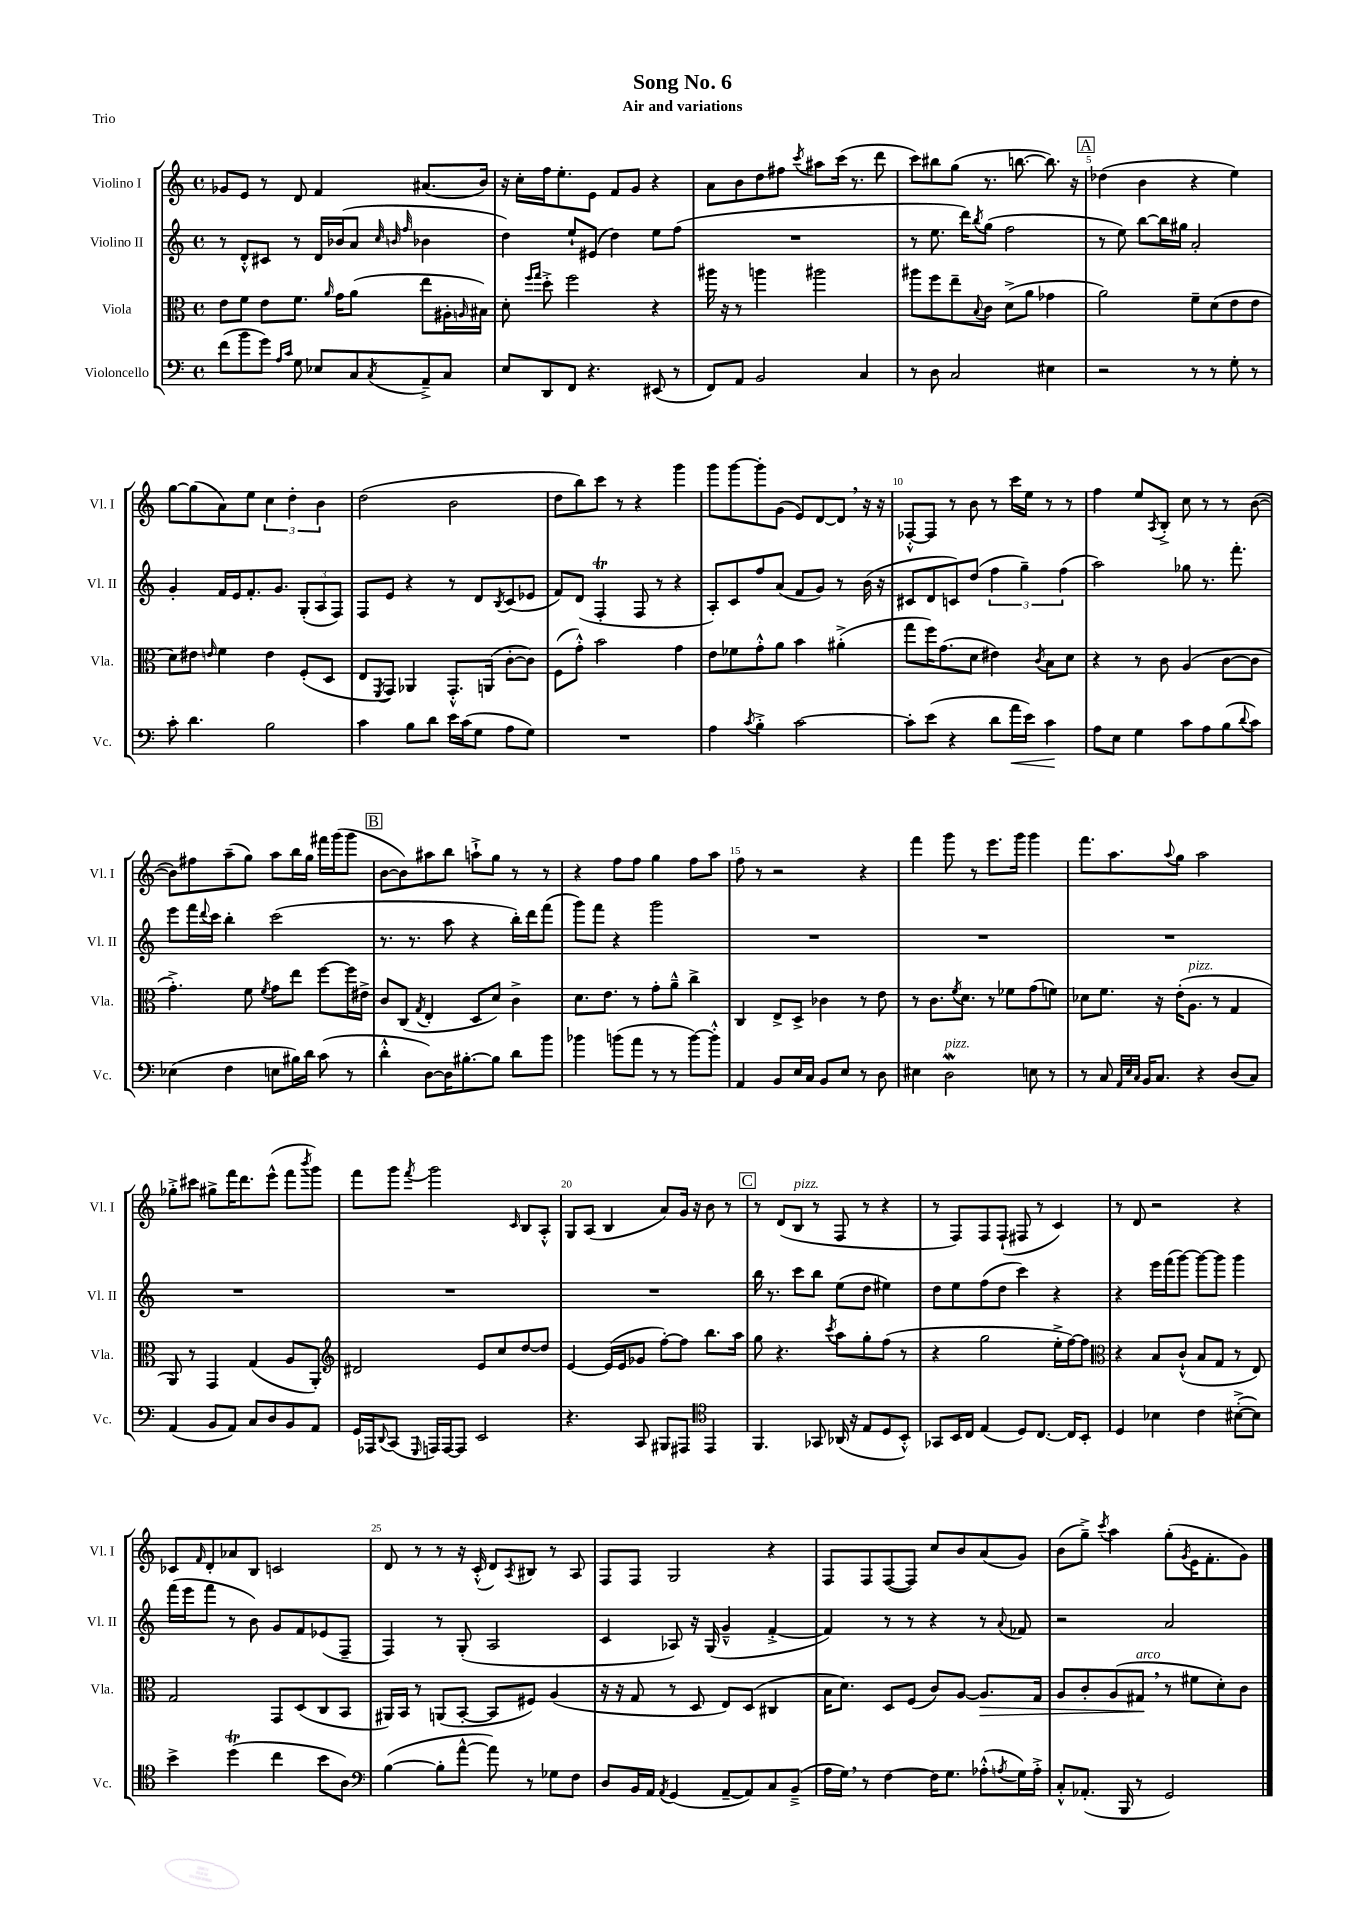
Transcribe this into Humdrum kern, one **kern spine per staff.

**kern	**dynam	**kern	**dynam	**kern	**kern
*part4	*part4	*part3	*part3	*part2	*part1
*staff4	*staff4	*staff3	*staff3	*staff2	*staff1
*I"Violoncello	*	*I"Viola	*	*I"Violino II	*I"Violino I
*I'Vc.	*	*I'Vla.	*	*I'Vl. II	*I'Vl. I
*clefF4	*	*clefC3	*	*clefG2	*clefG2
*k[]	*	*k[]	*	*k[]	*k[]
*M4/4	*	*M4/4	*	*M4/4	*M4/4
*met(c)	*	*met(c)	*	*met(c)	*met(c)
=1	=1	=1	=1	=1	=1
(8f\L	.	8e\L	.	8r	8g-X/L
8b\	.	8f\J	.	8d'^^/L	8e/J
8g\J)	.	8e\L	.	8c#X/J	8r
16qqA/LL	.	.	.	.	.
16qqc/JJ	.	.	.	.	.
8G\	.	8.f\J	.	8r	8d/
8E-X/L	.	.	.	16d/LL	4f/
.	.	16qqa/	.	.	.
.	.	16g\KL	.	(16b-X/J	.
8C/	.	(8a\J	.	8a/J	.
.	.	.	.	32qqcc/	.
.	.	.	.	32qqbn/	.
8qC/	.	.	.	32qqff/	.
8AA~^/	.	8ee\L	.	4b-X\	(8.a#X/L
8C/J	.	16A#X'\L	.	.	.
.	.	16qqAn/	.	.	.
.	.	16B#X\JJ)	.	.	16b/Jk)
=2	=2	=2	=2	=2	=2
8E/L	.	8d'\	.	4dd\)	16r
.	.	.	.	.	16cc'\LL
.	.	16qqff/LL	.	.	.
.	.	16qqgg/JJ	.	.	.
8DD/	.	8dd'^\	.	.	16ff\J
.	.	.	.	.	8.ee'\
8FF/J	.	2ff\	.	8ee`/L	.
4.r	.	.	.	(8e#X/J	8e\J
.	.	.	.	4dd\)	8f/L
.	.	.	.	.	8g/J
(8EE#X/	.	4r	.	8ee\L	4r
8r	.	.	.	(8ff\J	.
=3	=3	=3	=3	=3	=3
8FF/L)	.	16aa#X\	.	1r	8a\L
.	.	16r	.	.	.
8AA/J	.	8r	.	.	8b\
2BB/	.	4aan\	.	.	8dd\
.	.	.	.	.	8ff#X\J
.	.	.	.	.	8qccc/
.	.	2aa#X\	.	.	8aa#X\L
.	.	.	.	.	(16ccc\Jk
.	.	.	.	.	8.r
4C/	.	.	.	.	.
.	.	.	.	.	8ddd\
=4	=4	=4	=4	=4	=4
8r	.	8aa#X\L	.	8r	8ccc\L)
8D\	.	8ff\	.	8.ee\	8bb#X\
2C/	.	8ee~\	.	.	(8gg\J
.	.	.	.	16ddd\KL)	.
.	.	8qqB/	.	8qbb/	.
.	.	8c\J	.	(8gg\J	8.r
.	.	(8d^\L	.	2ff\	.
.	.	.	.	.	[8.bbn\
.	.	8a\J	.	.	.
4E#X\	.	4g-X\	.	.	8.bb\])
.	.	.	.	.	16r
!!LO:REH:place=s1:t=A
=5	=5	=5	=5	=5	=5
2r	.	2a\)	.	8r	(4dd-X\
.	.	.	.	8ee\)	.
.	.	.	.	[8bb\L	4b\
.	.	.	.	16bb\L]	.
.	.	.	.	16gg#X\JJ	.
8r	.	8f~\L	.	2a'/	4r
8r	.	(8d\	.	.	.
8G'\	.	8e\	.	.	4ee\)
8r	.	8e\J	.	.	.
!!LO:LB:g=z
=6	=6	=6	=6	=6	=6
8c'\	.	8d\L)	.	4g'/	[8gg\L
4.d\	.	8e#X\J	.	.	(8gg\]
.	.	16qqen/	.	.	.
.	.	4f\	.	16f/LL	8a\)
.	.	.	.	16e/J	.
.	.	.	.	8.f'/	8ee\J
2B\	.	4e\	.	.	6cc\
.	.	.	.	8.g/J	.
.	.	.	.	.	6dd'\
.	.	(8F'/L	.	(12G'/L	.
.	.	.	.	12A/	6b\
.	.	8D/J	.	.	.
.	.	.	.	12F/J)	.
=7	=7	=7	=7	=7	=7
4c\	.	8E/L	.	8F/L	(2dd\
.	.	8qFF/	.	.	.
.	.	8GG/J)	.	8e/J	.
8B\L	.	4AA-X/	.	4r	.
8d\J	.	.	.	.	.
16e\LL	.	8.GG'^^/L	.	8r	2b\
(16c\J	.	.	.	.	.
8G\J	.	.	.	8d/L	.
.	.	(16AAn/Jk	.	.	.
.	.	.	.	8qB/	.
8A\L	.	[8c'\L	.	(8c/	.
8G\J)	.	8c\J])	.	8e-X/J	.
=8	=8	=8	=8	=8	=8
1r	.	(8F\L	.	8f/L)	8dd\L
.	.	8g'^^\J)	.	(8d/J	8bb\)
.	.	2b\	.	4FT'/	8ccc\J
.	.	.	.	.	8r
.	.	.	.	8F/	4r
.	.	.	.	8r	.
.	.	4g\	.	4r	4ggg\
=9	=9	=9	=9	=9	=9
4A\	.	8e\L	.	8A'/L)	8ggg\L
.	.	8f-X\	.	8c/	[8ggg\
8qc/	.	.	.	.	.
4B'^\	.	8g'^^\	.	8ff/	8ggg'\]
.	.	8a\J	.	(8a/J	(8g\J
[2c\	.	4b\	.	8f/L	8e/L)
.	.	.	.	8g/J)	[8d/
.	.	(4a#X'^\	.	8r	8d,/J]
.	.	.	.	(16b\	16r
.	.	.	.	16r	16r
=10	=10	=10	=10	=10	=10
8c'\L]	.	8gg\L	.	8c#X/L	[8F-X'^^/L
(8e\J	.	16ff\K)	.	8d/	8F-/J]
.	.	(8.g\	.	.	.
4r	.	.	.	8cn/)	8r
.	.	8d\J	.	(8dd/J	8b\
8d\L	.	4e#X\)	.	6ff\	8r
!	!LO:HP:b	!	!	!	!
16a\L	<	.	.	.	16ccc\LL
.	.	.	.	6gg~\)	.
16e\JJ)	.	.	.	.	16ee\JJ
.	.	8qc/	.	.	.
4c\	.	8B\L	.	.	8r
.	.	.	.	(6ff\	.
.	.	8d\J	.	.	8r
.	[	.	.	.	.
=11	=11	=11	=11	=11	=11
8A\L	.	4r	.	2aa\)	4ff\
8E\J	.	.	.	.	.
4G\	.	8r	.	.	8ee/L
.	.	.	.	.	8qA/
.	.	8c\	.	.	8B'^/J
8c\L	.	(4A/	.	8gg-X\	8cc\
8A\	.	.	.	8.r	8r
(8B\	.	[8c\L	.	.	8r
.	.	.	.	8.fff'\	.
8qqd/	.	.	.	.	.
8c\J)	.	8c\J]	.	.	([8b\
!!LO:LB:g=z
=12	=12	=12	=12	=12	=12
(4E-X\	.	4.g'^\)	.	8eee\L	8b\L])
.	.	.	.	16fff\L	8ff#X\
.	.	.	.	8qqddd/	.
.	.	.	.	16ccc\JJ	.
4F\	.	.	.	4bb'\	(8aa~\
.	.	8f\	.	.	8gg\J)
.	.	8qf/	.	.	.
8En\L	.	8g\L	.	(2ccc\	8aa\L
16B#X\L)	.	8ee\J	.	.	16bb\L
16d\JJ	.	.	.	.	16gg\JJ
(8c\	.	[8ff\L	.	.	16fff#X\LL
.	.	.	.	.	(16ggg\J
8r	.	16ff\L]	.	.	8ggg\J
.	.	16e#X^\JJ	.	.	.
!!LO:REH:place=s1:t=B
=13	=13	=13	=13	=13	=13
4d'^^\	.	8c/L	.	8.r	[8b\L
.	.	(8C/J	.	.	8b\])
.	.	.	.	8.r	.
.	.	8qG/	.	.	.
[8D\L)	.	4E'/	.	.	8aa#X\
16D\K]	.	.	.	8aa\	8bb\J
[8.B#X'\	.	.	.	.	.
.	.	8D/L	.	4r	8aan`^\L
8B#\J]	.	8d/J)	.	.	8gg\J
8d\L	.	4c^\	.	16bb'\LL)	8r
.	.	.	.	16ddd\J	.
8b\J	.	.	.	(8fff\J	8r
=14	=14	=14	=14	=14	=14
4b-X\	.	8.d\L	.	8ggg\L)	4r
.	.	.	.	8fff\J	.
.	.	8.e\J	.	.	.
(8bn\L	.	.	.	4r	8ff\L
8a\J	.	8r	.	.	8ff\J
8r	.	8g'\L	.	2ggg\	4gg\
8r	.	8a~^^\J	.	.	.
[8b\L)	.	4cc^\	.	.	8ff\L
8b'^^\J]	.	.	.	.	8aa\J
=15	=15	=15	=15	=15	=15
4AA/	.	4C/	.	1r	8ff\
.	.	.	.	.	8r
8BB/L	.	8E^/L	.	.	2r
16E/L	.	8D^/J	.	.	.
16C/JJ	.	.	.	.	.
8BB/L	.	4c-X\	.	.	.
8E/J	.	.	.	.	.
8r	.	8r	.	.	4r
8D\	.	8e\	.	.	.
=16	=16	=16	=16	=16	=16
4E#X\	.	8r	.	1r	4fff\
.	.	8.c\L	.	.	.
!LO:TX:a:i:t=pizz.	!	!	!	!	!
2DW\	.	.	.	.	8ggg\
.	.	8qf/	.	.	.
.	.	8.d\J	.	.	.
.	.	.	.	.	8r
.	.	8r	.	.	8.eee\L
.	.	8f-X\L	.	.	.
.	.	.	.	.	16ggg\Jk
8En\	.	(8g\	.	.	4ggg\
8r	.	8fn\J)	.	.	.
=17	=17	=17	=17	=17	=17
8r	.	8d-X\L	.	1r	8.fff\L
8C/	.	8.f\J	.	.	.
.	.	.	.	.	8.aa\
32qqAA/LLL	.	.	.	.	.
32qqE/	.	.	.	.	.
32qqC/JJJ	.	.	.	.	.
16BB/KL	.	.	.	.	.
8.C/J	.	16r	.	.	.
.	.	.	.	.	8qqaa/
.	.	(16e'\KL	.	.	8gg\J
!	!	!LO:TX:a:i:t=pizz.	!	!	!
.	.	8.A\J	.	.	.
4r	.	.	.	.	2aa\
.	.	8r	.	.	.
(8D/L	.	4G/	.	.	.
8C/J)	.	.	.	.	.
!!LO:LB:g=z
=18	=18	=18	=18	=18	=18
(4AA/	.	8AA/)	.	1r	8gg-X'^\L
.	.	8r	.	.	8ccc#X\J
8BB/L	.	4GG/	.	.	8gg#X^\L
8AA/J)	.	.	.	.	16fff\K
.	.	.	.	.	8.ddd\
8C/L	.	(4G/	.	.	.
8D/	.	.	.	.	(8eee^^\J
8BB/	.	8A/L	.	.	8fff\L
.	.	.	.	.	8qbbb/
8AA/J	.	8AA'/J)	.	.	8ggg\J)
=19	=19	=19	=19	=19	=19
*	*	*clefG2	*	*	*
16GG/LL	.	2d#X/	.	1r	8fff\L
16AAA-X/J	.	.	.	.	.
8qqDD/	.	.	.	.	.
(8CC/J	.	.	.	.	8ggg\J
16qqGGG/	.	.	.	.	8qfff/
16AAAn/LL)	.	.	.	.	2ggg\
[16AAA/J	.	.	.	.	.
8AAA/J]	.	.	.	.	.
2EE/	.	8e/L	.	.	.
.	.	8cc/	.	.	.
.	.	.	.	.	16qqc/
.	.	[8dd/	.	.	8B/L
.	.	8dd/J]	.	.	8A'^^/J
=20	=20	=20	=20	=20	=20
4.r	.	[4e/	.	1r	8G/L
.	.	.	.	.	(8A/J
.	.	(16e/LL]	.	.	4B/
.	.	16e/J	.	.	.
8CC/	.	8g-X/J	.	.	.
8BBB#X/L	.	[8ff'\L)	.	.	8a/L)
8AAA#X/J	.	8ff\J]	.	.	16g/Jk
.	.	.	.	.	16r
*clefC4	*	*	*	*	*
4EE/	.	8.bb\L	.	.	8b\
.	.	.	.	.	8r
.	.	16aa\Jk	.	.	.
!!LO:REH:place=s1:t=C
=21	=21	=21	=21	=21	=21
4.FF/	.	8gg\	.	16bb\	8r
.	.	.	.	8.r	.
.	.	4.r	.	.	(8d/L
!	!	!	!	!	!LO:TX:a:i:t=pizz.
.	.	.	.	8ccc\L	8B/J
8GG-X/	.	.	.	8bb\J	8r
.	.	8qccc/	.	.	.
(16AA-X/	.	8aa\L	.	(8ee\L	8F/
16r	.	.	.	.	.
8E/L	.	8gg'\	.	8dd\J	8r
8D/	.	(8ff\J	.	4ee#X\)	4r
8BB'^^/J)	.	8r	.	.	.
=22	=22	=22	=22	=22	=22
8GG-X/L	.	4r	.	8dd\L	8r
16BB/L	.	.	.	8ee\	8F/L)
16C/JJ	.	.	.	.	.
(4E/	.	2gg\	.	(8ff\	8F/
.	.	.	.	8dd\J	(8F`/J
8D/L)	.	.	.	4ccc\)	8F#X/
[8.C/J	.	.	.	.	8r
.	.	16ee'^\LL	.	4r	4c/)
16C/KL]	.	[16ff\J)	.	.	.
8BB'/J	.	8ff\J]	.	.	.
=23	=23	=23	=23	=23	=23
*	*	*clefC3	*	*	*
4D/	.	4r	.	4r	8r
.	.	.	.	.	8d/
4B-X\	.	8B/L	.	16eee\LL	2r
.	.	.	.	(16fff\J	.
.	.	(8c`^^/J	.	[8ggg\J)	.
4c\	.	8B/L	.	8ggg\L_	.
.	.	8G/J	.	8ggg\J]	.
([8B#X'^\L	.	8r	.	4ggg\	4r
8B#\J])	.	8E/)	.	.	.
!!LO:LB:g=z
=24	=24	=24	=24	=24	=24
4b^\	.	2G/	.	(16fff\LL	8c-X/L
.	.	.	.	16eee\J	.
.	.	.	.	.	16qqf/
.	.	.	.	8fff\J	8d'/
(4ddT\	.	.	.	8r	8a-X/
.	.	.	.	8b\)	8B/J
4cc\	.	8GG/L	.	8g/L	2cn/
.	.	(8D/	.	8f/	.
8b\L	.	8C/	.	(8e-X/	.
8A\J)	.	8BB/J	.	8F~/J	.
=25	=25	=25	=25	=25	=25
*clefF4	*	*	*	*	*
([4B\	.	16AA#X/LL)	.	4F/)	8d/
.	.	16BB/JJ	.	.	.
.	.	8r	.	.	8r
8B'\L]	.	(8AAn/L	.	8r	8r
[8a^^\J	.	[8BB'/J	.	(8G'/	16r
.	.	.	.	.	(16c'^^/
8a\])	.	8BB/L]	.	2A/	8d/L)
.	.	.	.	.	8qA/
8r	.	8F#X/J)	.	.	8B#X/J
8G-X\L	.	(4A/	.	.	8r
8F\J	.	.	.	.	8A/
=26	=26	=26	=26	=26	=26
8D/L	.	16r	.	4c/	8F/L
.	.	16r	.	.	.
16BB/L	.	8G/	.	.	8F/J
16AA/JJ	.	.	.	.	.
8qAA/	.	.	.	.	.
(4GG/	.	8r	.	8A-X/)	2G/
.	.	8D/	.	16r	.
.	.	.	.	(16G/	.
[8AA~/L	.	8E/L)	.	4g~^^/	.
8AA/])	.	(8D/J	.	.	.
8C/	.	4C#X/	.	[4f'^/	4r
(8BB~^/J	.	.	.	.	.
=27	=27	=27	=27	=27	=27
16A\LL	.	16B\KL	.	4f/])	8F/L
16G,\JJ)	.	8.d\J)	.	.	.
8r	.	.	.	.	8F/
[4F\	.	8D/L	.	8r	([8F/
.	.	(8F/J	.	8r	8F/J])
16F\KL]	.	8c/L)	.	4r	8cc/L
8.G\J	.	.	.	.	.
.	.	[8A/J	.	.	8b/
!	!	!	!LO:HP:b	!	!
(8A-X'^^\L	.	8.A/L]	>	8r	(8a/
8qAn/	.	.	.	8qqa/	.
16G\L)	.	.	.	8f-X/	8g/J)
16A'^\JJ	.	16G/Jk	.	.	.
=28	=28	=28	=28	=28	=28
8C'^^/L	.	8A/L	.	2r	(8b\L
(8.AA-X'/J	.	8c'/	.	.	8gg~^\J)
.	.	.	.	.	8qccc/
.	.	(8A/	.	.	4aa\
16BBB/	.	.	.	.	.
!	!	!LO:TX:a:i:t=arco	!	!	!
8r	.	8G#X,/J	.	.	.
2GG/)	.	8r	]	2a/	(8gg'\L
.	.	.	.	.	8qg/
.	.	8f#X\L	.	.	16e\K
.	.	.	.	.	8.f'\
.	.	8d'\)	.	.	.
.	.	8c\J	.	.	8g\J)
==	==	==	==	==	==
*-	*-	*-	*-	*-	*-
